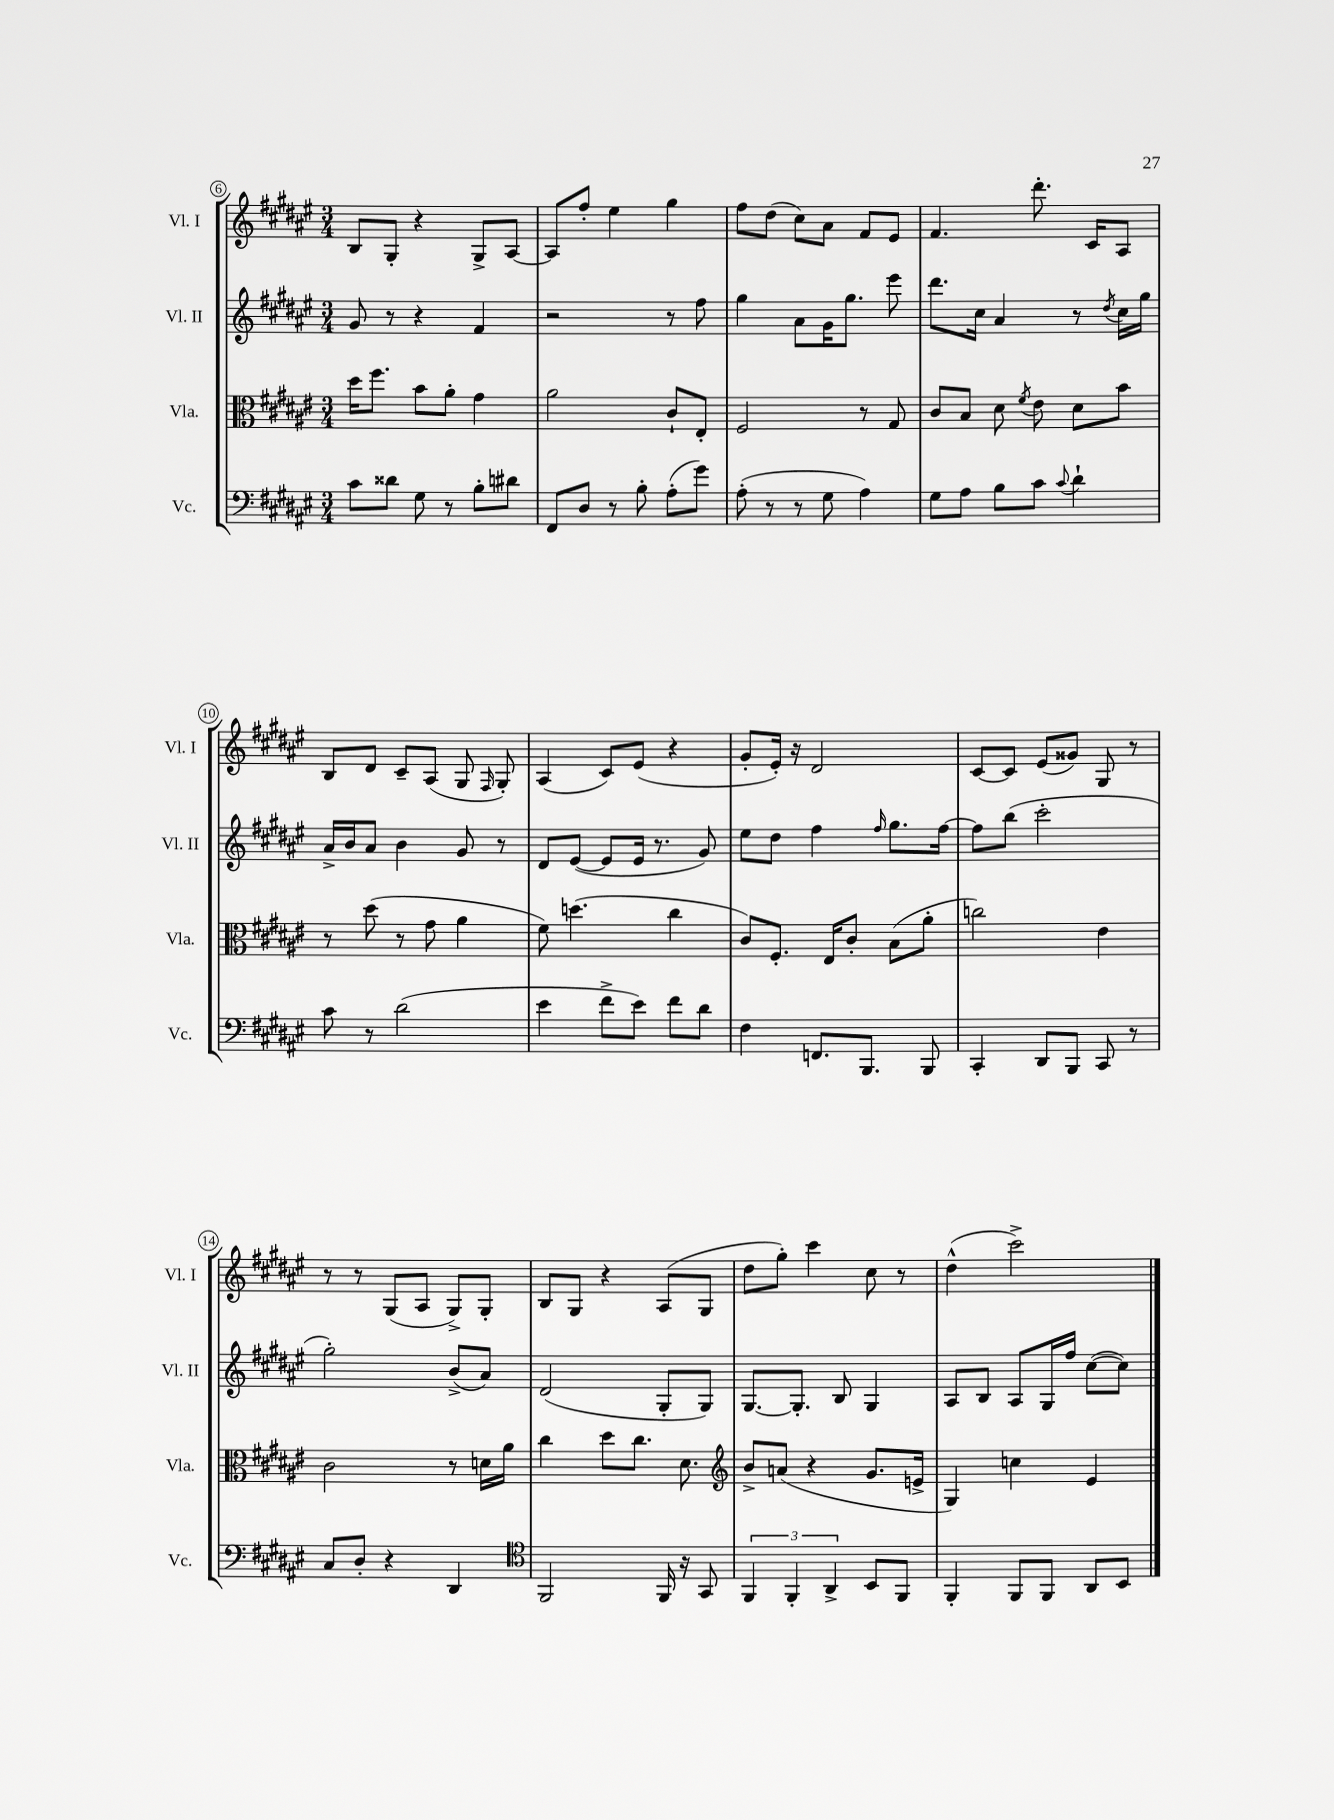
<<
\new StaffGroup <<
\new Staff = "s0" \with { instrumentName = "Vl. I" shortInstrumentName = "Vl. I" } {
    \clef treble \key fis \major \numericTimeSignature \time 3/4
    \autoBeamOff b8[ gis8]-. r4 gis8[-> ais8]~ |
    ais8[ fis''8]-. eis''4 gis''4 |
    fis''8[ dis''8]( cis''8[) ais'8] fis'8[ eis'8] |
    fis'4. dis'''8.-. cis'16[ ais8] |
    b8[ dis'8] cis'8[-- ais8]( gis8 \grace { fis16 } gis8-.) |
    ais4( cis'8[) eis'8]( r4 |
    gis'8[-. eis'16]-.) r16 dis'2 |
    cis'8[~ cis'8] eis'8[( gisis'8]) gis8 r8 |
    r8 r8 gis8[( ais8] gis8[->) gis8]-. |
    b8[ gis8] r4 ais8[( gis8] |
    dis''8[ gis''8]-.) cis'''4 cis''8 r8 |
    dis''4-^( cis'''2->) \bar "|." |
}
\new Staff = "s1" \with { instrumentName = "Vl. II" shortInstrumentName = "Vl. II" } {
    \clef treble \key fis \major \numericTimeSignature \time 3/4
    \autoBeamOff gis'8 r8 r4 fis'4 |
    r2 r8 fis''8 |
    gis''4 ais'8[ gis'16 gis''8.] eis'''8 |
    dis'''8.[ cis''16] ais'4 r8 \acciaccatura { dis''8 } cis''16[ gis''16] |
    ais'16[-> b'16 ais'8] b'4 gis'8 r8 |
    dis'8[ eis'8]~( eis'8[ eis'16] r8. gis'8) |
    eis''8[ dis''8] fis''4 \grace { fis''16 } gis''8.[ fis''16]~ |
    fis''8[ b''8]( cis'''2-. |
    gis''2-.) b'8[->( ais'8]) |
    dis'2( gis8[-. gis8]) |
    gis8.[~ gis8.]-. b8 gis4 |
    ais8[ b8] ais8[ gis16 fis''16] cis''8[~( cis''8]) \bar "|." |
}
\new Staff = "s2" \with { instrumentName = "Vla." shortInstrumentName = "Vla." } {
    \clef alto \key fis \major \numericTimeSignature \time 3/4
    \autoBeamOff dis''16[ fis''8.] b'8[ ais'8]-. gis'4 |
    ais'2 cis'8[-! eis8]-. |
    fis2 r8 gis8 |
    cis'8[ b8] dis'8 \acciaccatura { fis'8 } eis'8 dis'8[ b'8] |
    r8 dis''8( r8 gis'8 ais'4 |
    fis'8) d''4.( cis''4 |
    cis'8[) fis8.]-. eis16[ cis'8]-. b8[( ais'8]-. |
    c''2) eis'4 |
    cis'2 r8 d'16[ ais'16] |
    cis''4 dis''8[ cis''8.] dis'8. |
    \clef treble b'8[-> a'8]( r4 gis'8.[ e'16]-> |
    gis4) c''4 eis'4 \bar "|." |
}
\new Staff = "s3" \with { instrumentName = "Vc." shortInstrumentName = "Vc." } {
    \clef bass \key fis \major \numericTimeSignature \time 3/4
    \autoBeamOff cis'8[ disis'8] gis8 r8 b8[-. dis'8] |
    fis,8[ dis8] r8 b8-. ais8[-.( gis'8]) |
    ais8-.( r8 r8 gis8 ais4) |
    gis8[ ais8] b8[ cis'8] \appoggiatura { cis'8 } dis'4-! |
    cis'8 r8 dis'2( |
    eis'4 fis'8[-> eis'8]) fis'8[ dis'8] |
    fis4 f,8.[ b,,8.] b,,8 |
    cis,4-. dis,8[ b,,8] cis,8 r8 |
    cis8[ dis8]-. r4 dis,4 |
    \clef tenor fis,2 fis,16 r16 gis,8 |
    \tuplet 3/2 { fis,4 fis,4-. ais,4-> } b,8[ fis,8] |
    fis,4-. fis,8[ fis,8] ais,8[ b,8] \bar "|." |
}
>>
>>
\layout { \context { \Score currentBarNumber = #6 \override BarNumber.stencil = #(make-stencil-circler 0.1 0.3 ly:text-interface::print) } }
